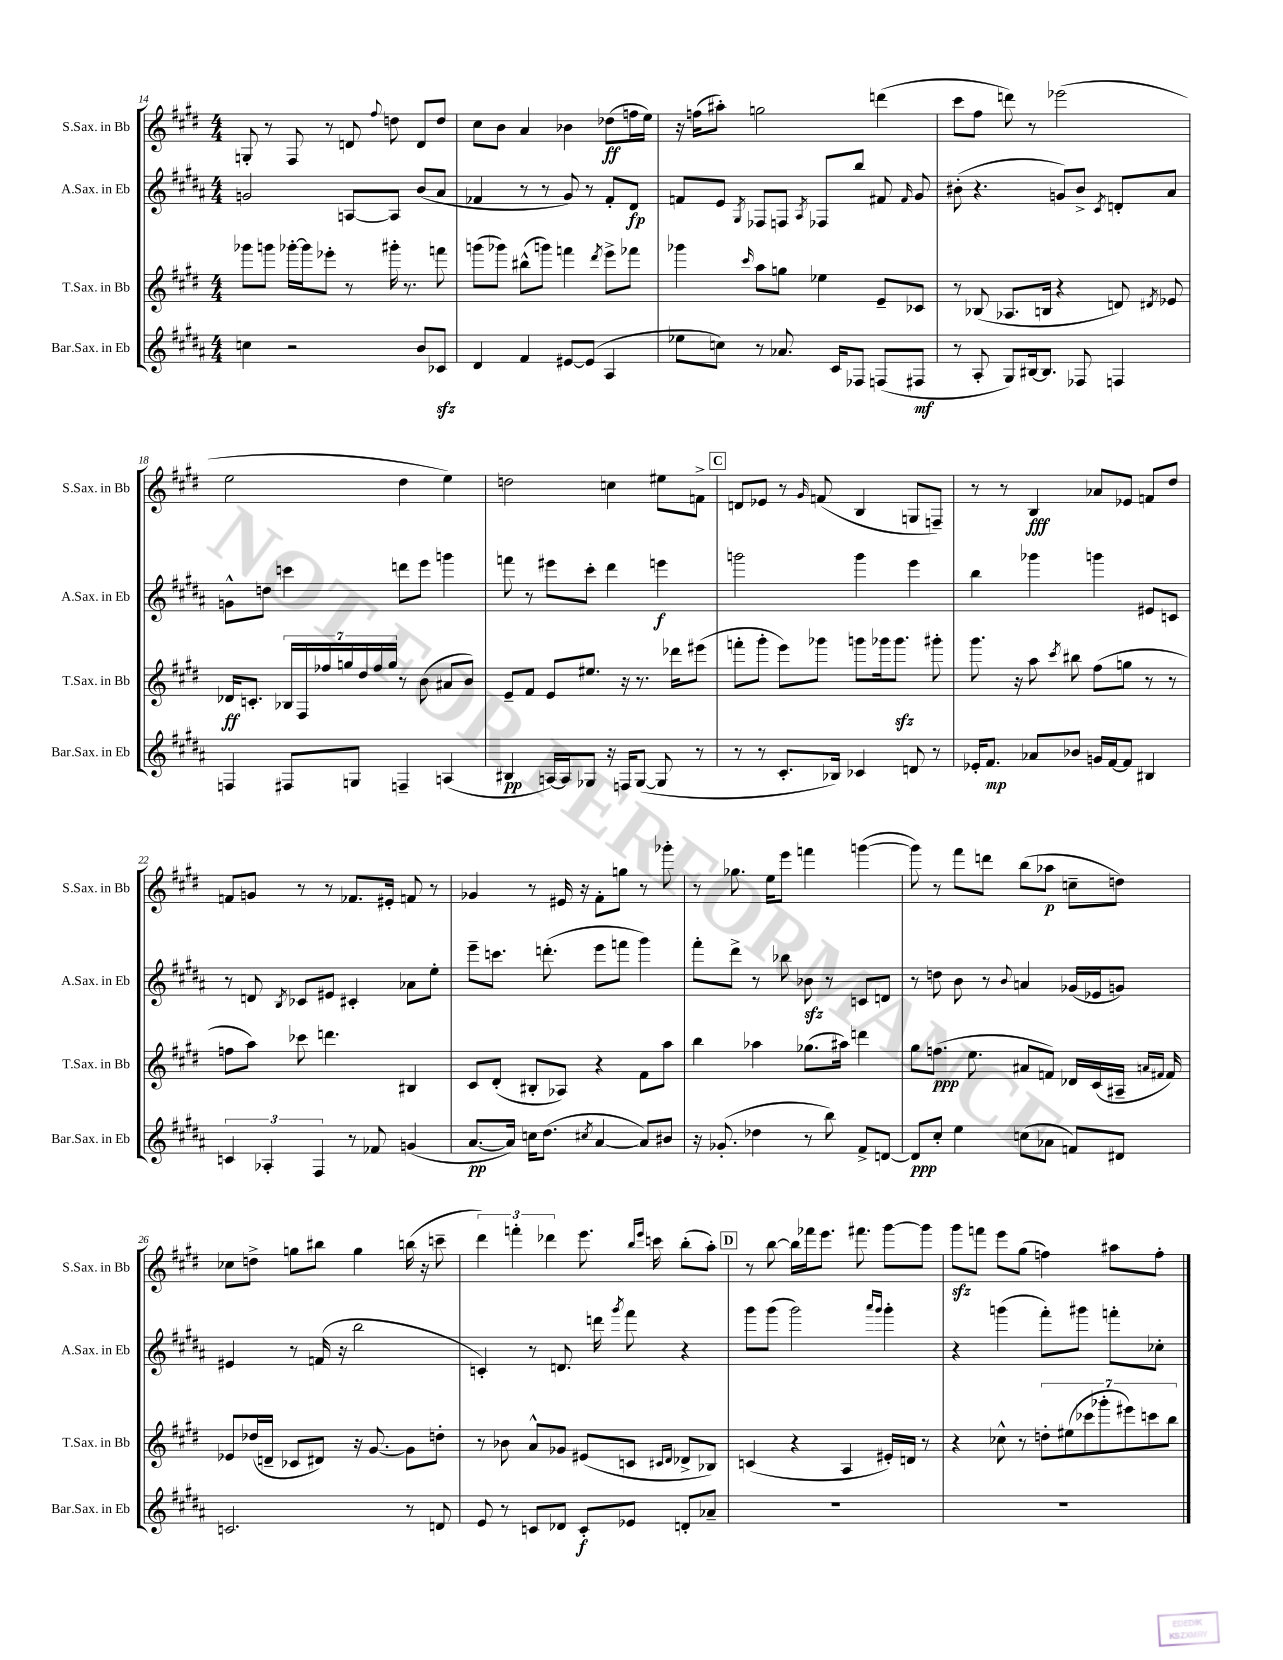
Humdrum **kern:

**kern	**kern	**kern	**kern
*staff4	*staff3	*staff2	*staff1
*clefG2	*clefG2	*clefG2	*clefG2
*k[f#c#g#d#a#]	*k[f#c#g#d#]	*k[f#c#g#d#a#]	*k[f#c#g#d#]
*M4/4	*M4/4	*M4/4	*M4/4
4cc	8ggg-	2g	8G'
.	8ggg	.	8r
2r	[16ggg-'	.	8F#
.	16ggg-]	.	.
.	8eee-'	.	8r
.	8r	[8A	8d
.	.	.	8qqff#
.	16ggg#'	8A]	8dd
.	8.r	.	.
8b	.	(8b	8d
8c-	8fff	8a#	8dd
=	=	=	=
4d#	(8ggg	4f-	8cc#
.	8ggg-)	.	8b
4f#	(8bb#^^	8r	4a
.	8ggg)	8r	.
[8e#	4fff	8g#)	4b-
(8e#]	.	8r	.
.	8qddd#	.	.
4A#	8eee^	8f-'	(8dd-
.	8fff-	8d#	16ff
.	.	.	16ee)
=	=	=	=
8ee-	4ggg-	8f	16r
.	.	.	(16ff
8cc)	.	8e	8aa#')
.	16qqccc#	8qG#	.
8r	8aa	8F-	2gg
8.a-	8gg	8F	.
.	.	8qA#	.
.	4ee-	8F-	.
16c#	.	.	.
8F-	.	8bb	.
(8F	8e~	8f#	(4ddd
.	.	16qqf#	.
8F#	8c-	8g#	.
=	=	=	=
8r	8r	(8b#'	8ccc#
8A#'	(8B-	4.r	8ff#
8G#)	8.A-	.	8ddd)
[16B#	.	.	8r
8.B#]	16B	.	.
.	4r	8g)	(2eee-
8F-	.	8b#^	.
.	.	8qc#	.
4F	8d)	8d'	.
.	8qd#	.	.
.	8e-	8a#	.
=	=	=	=
4F	16d-	8g^^	2ee
.	8.c'	.	.
.	.	8dd	.
8F#	28B-	4ccc	.
.	28F#	.	.
.	28ff-	.	.
.	28gg	.	.
8G	.	.	.
.	28dd#	.	.
.	28ff-	.	.
.	28gg	.	.
4F~	8r	8ddd	4dd#
.	(8b	8eee	.
(4A	8a#	4ggg	4ee)
.	8b)	.	.
=	=	=	=
4B#	8e~	8fff	2dd
.	8f#	8r	.
[16A)	8e	8eee#	.
16A]	.	.	.
8G-	8.ee#	8ccc#'	.
16r	.	4ddd#	4cc
16F	16r	.	.
([8G-	8.r	.	.
8G-]	.	4eee	8ee#
.	16ddd-	.	.
8r	(8eee#	.	8f^
=	=	=	=
8r	8fff'	2ggg	8d
8r	8ggg#'	.	8e-
8.c#'	8eee)	.	8r
.	.	.	16qqg#
.	8ggg-	.	(8f
16B-)	.	.	.
4c-	8ggg	4ggg	4B
.	16ggg-	.	.
.	8.ggg-	.	.
8d	.	4eee	8G
8r	8ggg#'	.	8F~)
=	=	=	=
16e-'	8.ggg#	4bb	8r
8.f#	.	.	.
.	.	.	8r
.	16r	.	.
8a-	8aa	4ggg-	4B
.	8qccc#	.	.
8b-	8bb#	.	.
16g	(8ff#	4ggg	8a-
[16f#	.	.	.
8f#]	8gg	.	8e-
4B#	8r	8e#	8f
.	8r	8c	8dd#
=	=	=	=
6c	8ff	8r	8f
.	8aa)	8d	8g
6A-'	.	.	.
.	.	8qB	.
.	8ccc-	8c-	8r
6F#	.	.	.
.	4.ddd	8e#	8r
8r	.	4c#'	8.f-
8f-	.	.	.
.	.	.	16e#'
(4g	4B#	8a-	8f
.	.	8ee'	8r
=	=	=	=
[8.a#	8c#	8eee~	4g-
.	(8d#'	8.ccc	.
16a#])	.	.	.
16cc	8B#'	.	8r
(8.dd#	.	(8.ddd'	.
.	8A-)	.	16e#
.	.	.	16r
8qcc#	.	.	.
[4a#	4r	8eee	8f#'
.	.	8fff	8gg
8a#])	8f#	4ggg#)	8r
8b#	8aa	.	8ggg-'
=	=	=	=
16r	4bb	8fff#'	8r
(8.g-'	.	.	.
.	.	8ddd#^	8.gg-
4dd-	4aa-	8r	.
.	.	.	16ee
.	.	8bb-	8eee
8r	(8.gg-	8b-	4fff
8bb)	.	8r	.
.	16aa#)	.	.
8f#^	4ddd	8c	([4ggg
[8d	.	8d	.
=	=	=	=
8d]	8gg#	8r	8ggg])
8cc#'	(8.ff	8dd	8r
4ee	.	8b	8fff#
.	8.ee	.	.
.	.	8r	8ddd
.	.	8qqb	.
(8cc	8a#	4a	(8bb
8a-	8f)	.	8aa-
8f)	16d-	(16g-	8cc~
.	(16c#	16e-	.
8d#	16A#~	8g)	8dd)
.	16qqa	.	.
.	16qqf#	.	.
.	16f#)	.	.
=	=	=	=
2.c	8e-	4e#	8cc-
.	(16dd-	.	8dd^
.	16d~	.	.
.	8c-	8r	8gg
.	8d#)	(16f	8bb#
.	.	16r	.
.	16r	2bb	4gg
.	[8.g#	.	.
8r	8g#]	.	(16bb
.	.	.	16r
8d	8dd'	.	8ccc~
=	=	=	=
8e	8r	4c')	6ddd#)
8r	8b-	.	.
.	.	.	6fff'
8c	8a^^	8r	.
.	.	.	6ddd-
8d-	8g-	8.d	.
8c'	(8e#	.	8.eee
.	.	16ddd	.
.	.	8qggg#	.
8e-	8c	8fff#	.
.	.	.	16qqbb
.	.	.	16qqeee
.	.	.	16ccc
.	16qqc#	.	.
.	16qqd#	.	.
8d'	8d-^	4r	(8bb'
8a-~	8B-)	.	8aa')
=	=	=	=
1r	(4c	8ggg#	8r
.	.	(8ggg#	[8bb
.	4r	2ggg#)	16bb]
.	.	.	16fff-
.	.	.	8.eee
.	4A	.	.
.	.	.	8.fff#
.	.	16qqaaa#	.
.	.	16qqggg#	.
.	16e#')	4ggg#'	[8ggg#
.	16d	.	.
.	8r	.	8ggg#]
=	=	=	=
1r	4r	4r	8ggg#
.	.	.	8fff
.	8cc-^^	(4ggg	8eee
.	8r	.	(8gg#
.	14dd'	8fff#')	4ff)
.	(14ee#	.	.
.	.	8ggg#	.
.	14ccc-	.	.
.	14ggg-'	.	.
.	.	8fff'	8aa#
.	14eee#)	.	.
.	14ccc	.	.
.	.	8cc-'	8ff'
.	14bb	.	.
==	==	==	==
*-	*-	*-	*-
